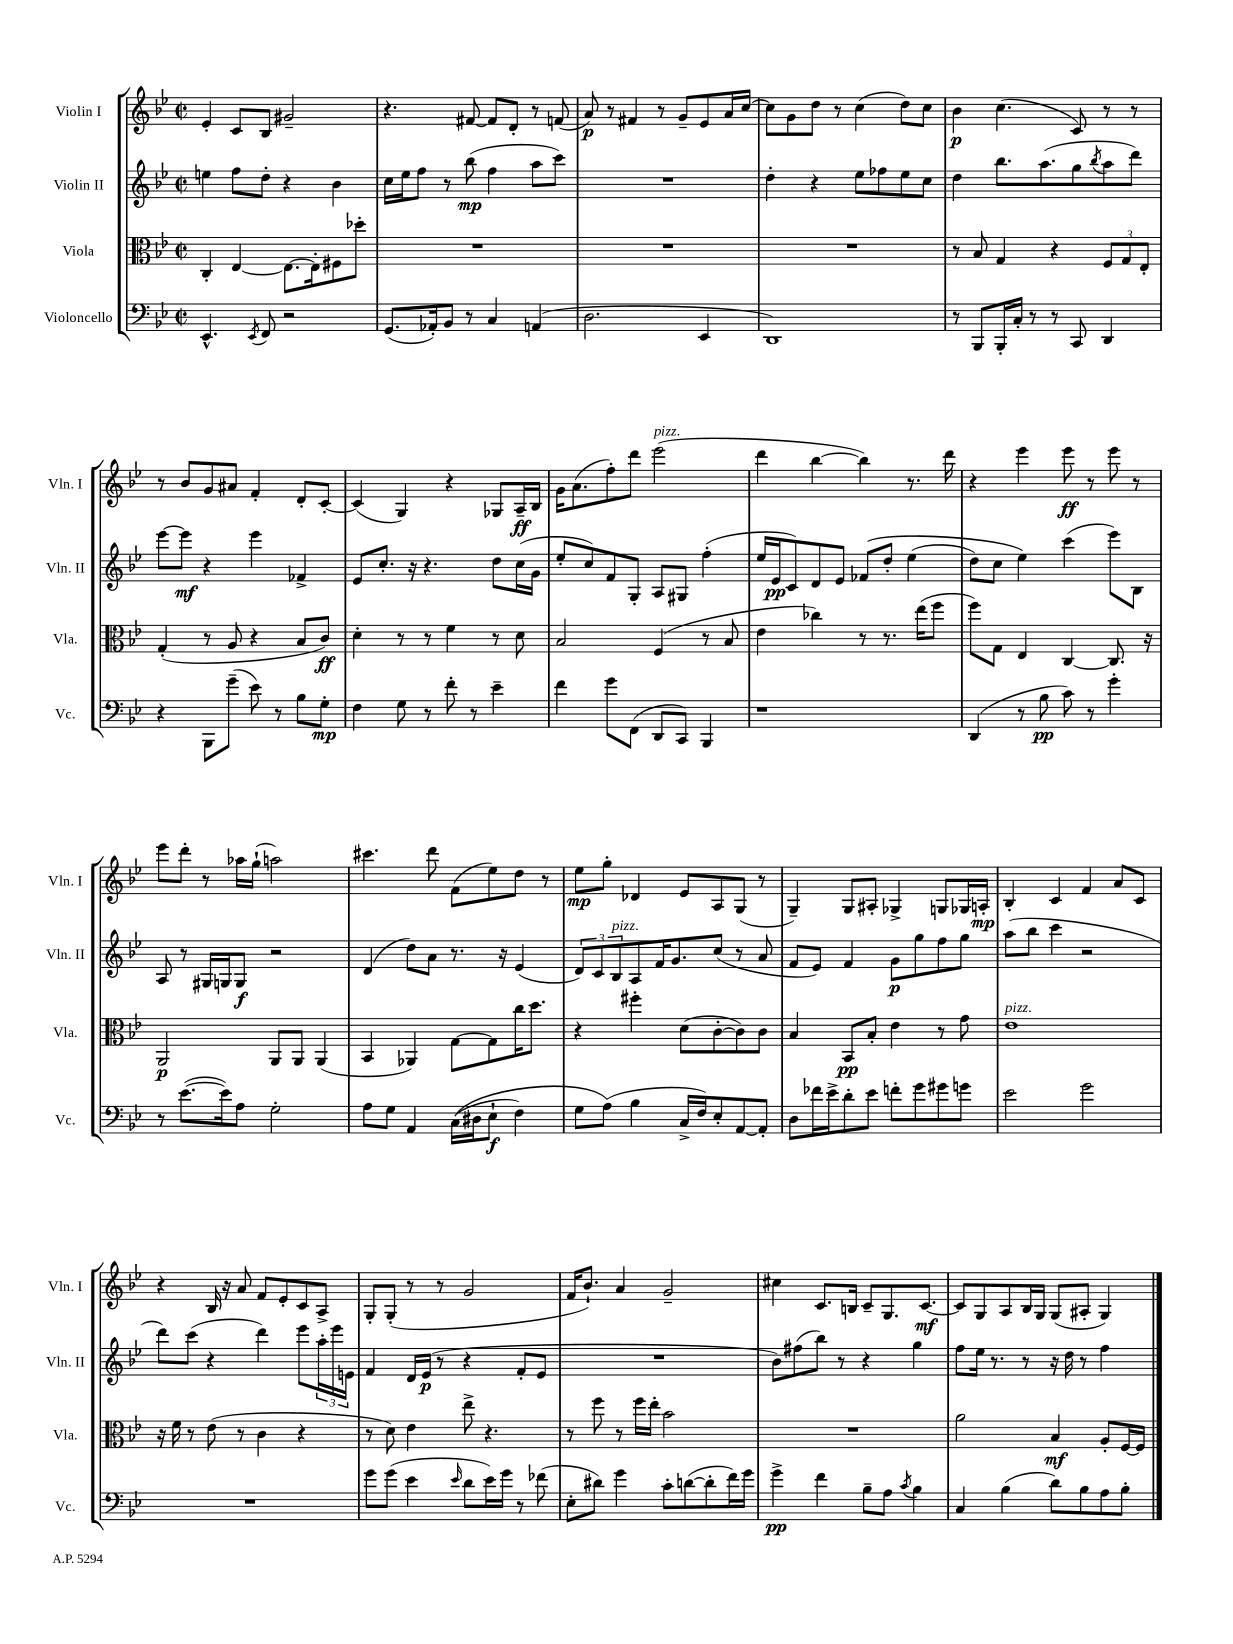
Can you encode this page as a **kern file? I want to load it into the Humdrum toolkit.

**kern	**kern	**kern	**kern
*staff4	*staff3	*staff2	*staff1
*clefF4	*clefC3	*clefG2	*clefG2
*k[b-e-]	*k[b-e-]	*k[b-e-]	*k[b-e-]
*M2/2	*M2/2	*M2/2	*M2/2
*met(c|)	*met(c|)	*met(c|)	*met(c|)
4.EE-^^	4C'	4ee	4e-'
.	[4E-	8ff	8c
8qEE-	.	.	.
8FF	.	8dd'	8B-
2r	8.E-_	4r	2g#~
.	16E-']	.	.
.	8F#	4b-	.
.	8dd-'	.	.
=	=	=	=
(8.GG	1r	16cc	4.r
.	.	16ee-	.
.	.	8ff	.
16AA-')	.	.	.
8BB-	.	8r	.
8r	.	(8bb-	[8f#
4C	.	4ff	8f#]
.	.	.	8d'
(4AA	.	8aa	8r
.	.	8ccc)	(8f
=	=	=	=
2.D	1r	1r	8a)
.	.	.	8r
.	.	.	4f#
.	.	.	8r
.	.	.	8g~
4EE-	.	.	8e-
.	.	.	16a
.	.	.	[16cc
=	=	=	=
1DD)	1r	4dd'	8cc]
.	.	.	8g
.	.	4r	8dd
.	.	.	8r
.	.	8ee-	(4cc
.	.	8ff-	.
.	.	8ee-	8dd)
.	.	8cc	8cc
=	=	=	=
8r	8r	4dd	4b-
8BBB-	8B-	.	.
16BBB-'	4G	8.bb-	(4.cc
16C'	.	.	.
8r	.	.	.
.	.	(8.aa	.
8r	4r	.	.
8CC	.	8gg	8c)
.	.	8qbb-	.
4DD	12F	8aa	8r
.	12G	.	.
.	.	8ddd)	8r
.	12E-'	.	.
=	=	=	=
4r	(4G'	[8eee-	8r
.	.	8eee-]	8b-
8BBB-	8r	4r	8g
(8g~	8A	.	8a#
8e-)	4r	4eee-	4f'
8r	.	.	.
8B-	8B-	4f-^	8d'
8G'	8c)	.	[8c'
=	=	=	=
4F	4d'	8e-	(4c]
.	.	8.cc'	.
8G	8r	.	4G)
.	.	16r	.
8r	8r	4.r	.
8f'	4f	.	4r
8r	.	.	.
4e-~	8r	8dd	8G-
.	8d	(16cc	16A~
.	.	16g	16B-
=	=	=	=
4f	2B-	8ee-'	16g
.	.	.	(8.a
.	.	8cc)	.
8g	.	8f	8ff')
(8FF	.	8G'	8ddd
8DD	(4F	8A	(2eee-
8CC)	.	8G#	.
4BBB-	8r	(4ff'	.
.	8B-	.	.
=	=	=	=
1r	4e-	16ee-	4ddd
.	.	16e-	.
.	.	8c)	.
.	4cc-)	8d	[4bb-
.	.	8e-	.
.	8r	&(8f-	4bb-])
.	8.r	8dd'	.
.	.	(4ee-	8.r
.	(16ee-	.	.
.	8ff	.	.
.	.	.	16ddd
=	=	=	=
(4DD	8ff)	8dd)	4r
.	8G	8cc	.
8r	4E-	4ee-&)	4eee-
8B-	.	.	.
8c)	[4C	(4ccc	8eee-
8r	.	.	8r
4g'	8.C]	8eee-)	8eee-
.	.	8B-	8r
.	16r	.	.
=	=	=	=
8r	2AA	8A	8eee-
([8.e-	.	8r	8ddd'
.	.	16G#	8r
16e-])	.	16G	.
8A	.	8G	16aa-
.	.	.	(16gg`
2G'	8AA	2r	2aa)
.	8AA	.	.
.	(4AA	.	.
=	=	=	=
8A	4BB-	(4d	4.ccc#
8G	.	.	.
4AA	4AA-)	8dd)	.
.	.	8a	8ddd
&((16C	[8G	8.r	(8f
16D#	.	.	.
8E-`	8G]	.	8ee-)
.	.	16r	.
4F)	16cc	(4e-	8dd
.	8.dd	.	.
.	.	.	8r
=	=	=	=
8G	4r	12d)	8ee-
.	.	12c	.
(8A&)	.	.	8gg'
.	.	12B-	.
4B-	4ff#'	8A	4d-
.	.	16f	.
.	.	8.g	.
16C^	(8d	.	8e-
16F)	.	.	.
8E-'	[8c'	(8cc	8A
[8AA	8c])	8r	(8G
8AA']	8c	8a	8r
=	=	=	=
8D	4B-	8f	4G~)
16f-	.	8e-)	.
16e-^	.	.	.
8d'	8BB-	4f	8G
8e-	8B-'	.	8A#'
8f'	4e-	8g	4G-^
8g	.	8gg	.
8g#	8r	8ff	8G
8g	8g	8gg	16G-
.	.	.	16A'
=	=	=	=
2e-	1e-	(8aa	4B-'
.	.	8bb-	.
.	.	4ccc	4c
2g	.	2r	4f
.	.	.	8a
.	.	.	8c
=	=	=	=
1r	16r	8ddd)	4r
.	16f	.	.
.	8r	(8ccc	.
.	(8e-	4r	16B-
.	.	.	16r
.	8r	.	8a
.	4c	4ddd)	8f
.	.	.	8e-'
.	4r	8eee-	8c
.	.	24aa'	8A^
.	.	24eee-	.
.	.	24e	.
=	=	=	=
8g	8r	4f	8G'
(8g	8d)	.	(8G'
4e-	4e-	16d	8r
.	.	(16e-	.
.	.	8r	8r
16qqe-	.	.	.
8d	8ee-^	4r	2g
16e-)	4.r	.	.
16g	.	.	.
8r	.	8f'	.
(8f-	.	8e-	.
=	=	=	=
8E-'	8r	1r	16f
.	.	.	8.b-`)
8d#)	8ff	.	.
4g	8r	.	4a
.	16ff	.	.
.	16ee-'	.	.
8c'	2b-	.	2g~
([8d	.	.	.
8d']	.	.	.
16f)	.	.	.
16g	.	.	.
=	=	=	=
4g^	1r	8b-)	4cc#
.	.	(8ff#	.
4f	.	8bb-)	8.c
.	.	8r	.
.	.	.	16B
8B-~	.	4r	8c~
8A	.	.	8.G
8qc	.	.	.
4B-	.	4gg	.
.	.	.	[8.c
=	=	=	=
4C	2a	8ff	8c]
.	.	16ee-	8G
.	.	8.r	.
(4B-	.	.	8A
.	.	8r	16B-
.	.	.	16G
8d)	4B-	16r	(8G
.	.	16dd	.
8B-	.	8r	8A#'
8A	8A'	4ff	4G)
8B-'	[16F	.	.
.	16F]	.	.
==	==	==	==
*-	*-	*-	*-
